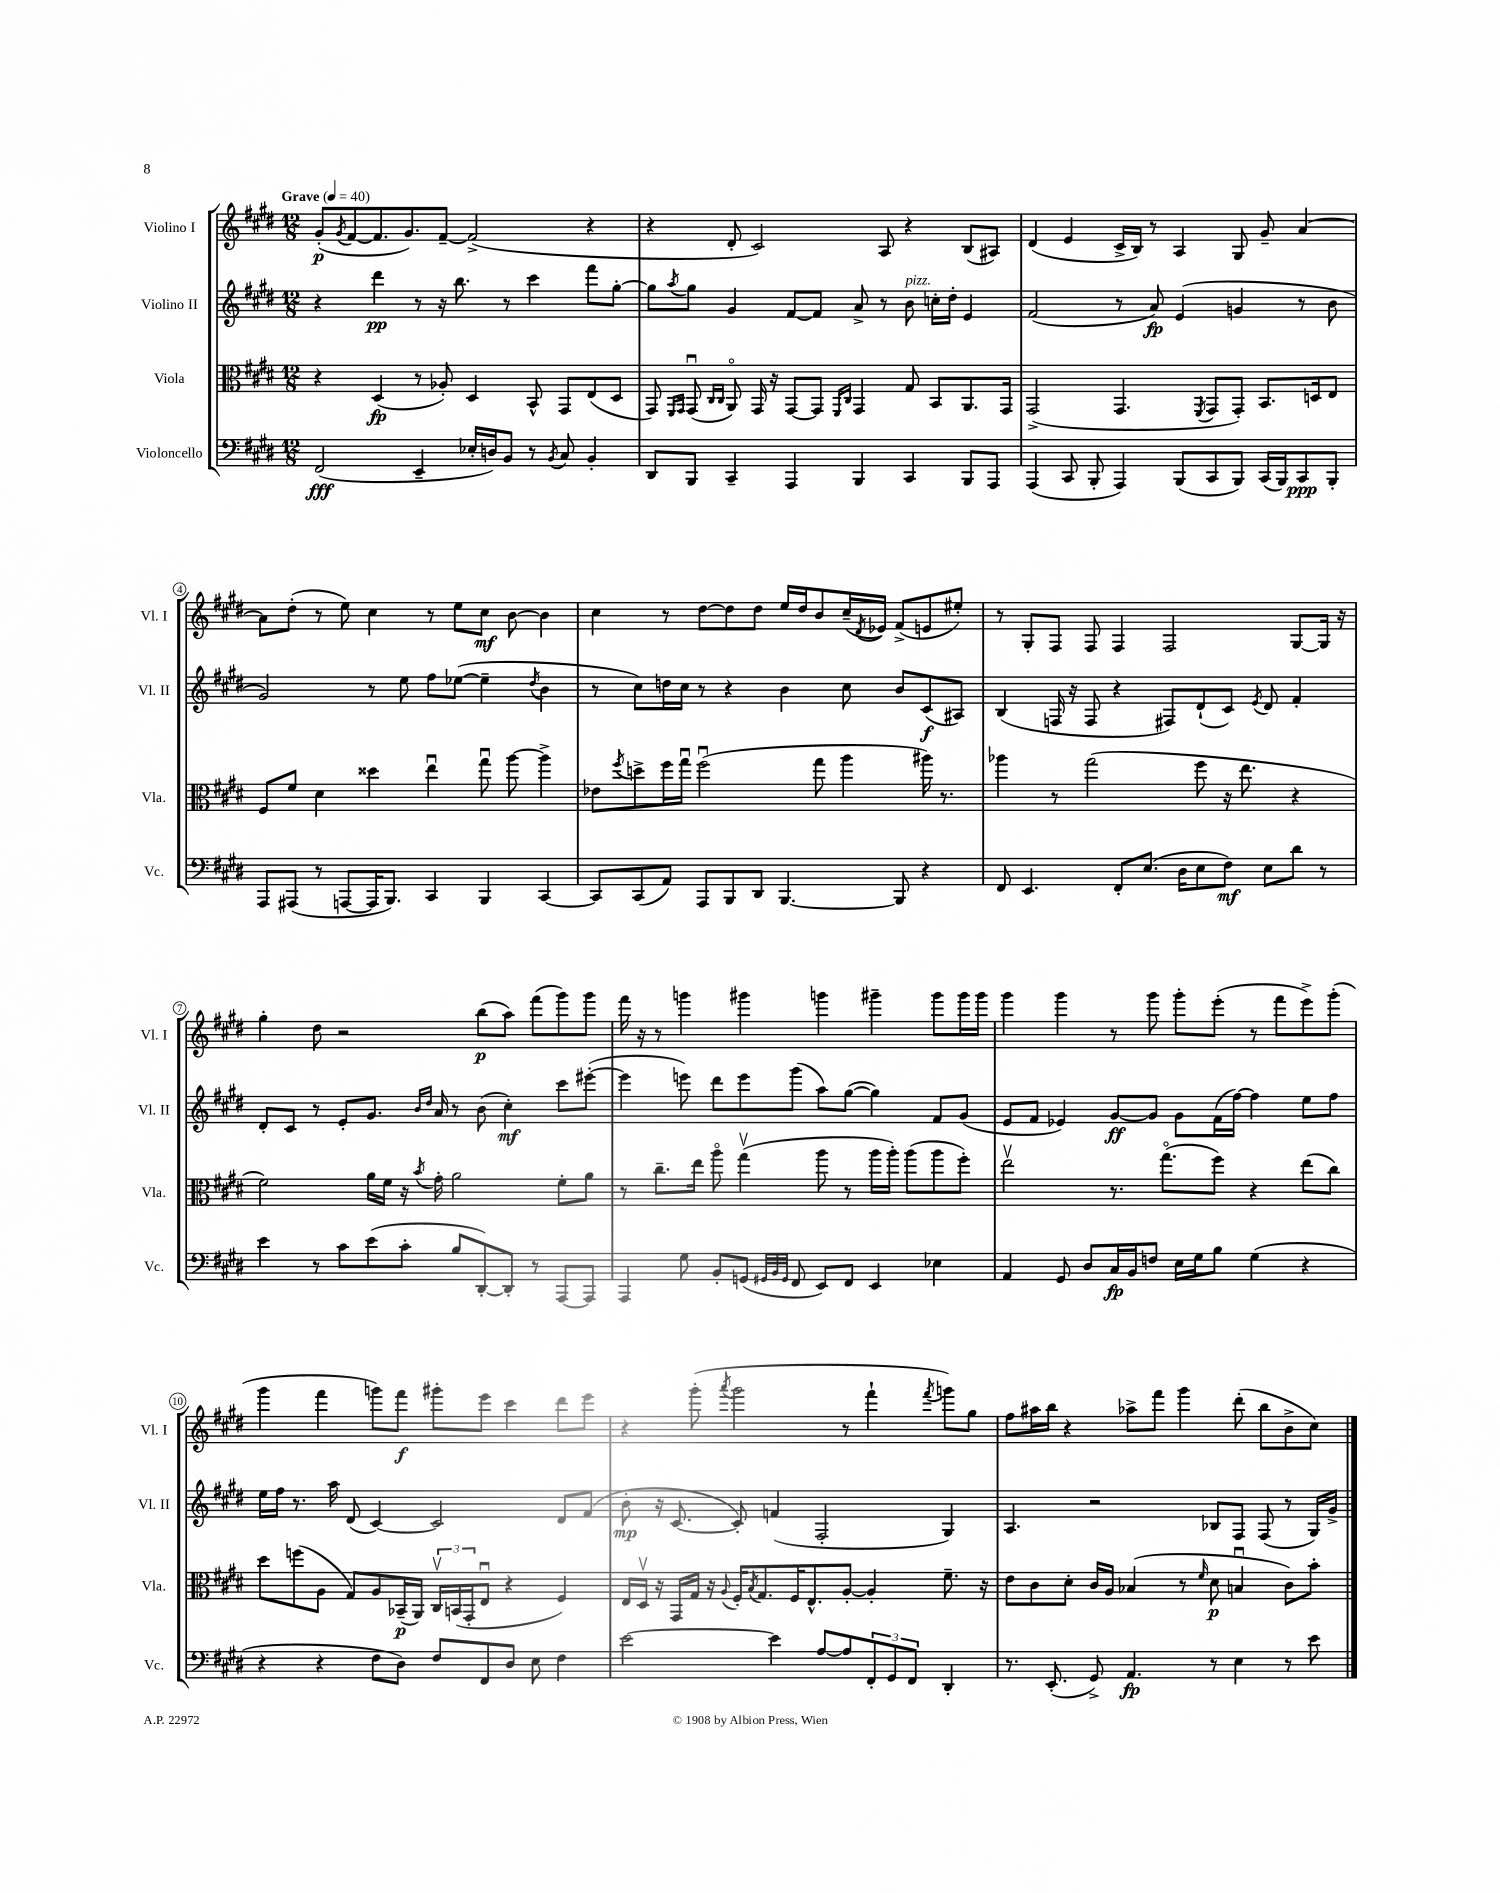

**kern	**kern	**kern	**kern
*staff4	*staff3	*staff2	*staff1
*clefF4	*clefC3	*clefG2	*clefG2
*k[f#c#g#d#]	*k[f#c#g#d#]	*k[f#c#g#d#]	*k[f#c#g#d#]
*M12/8	*M12/8	*M12/8	*M12/8
*MM40	*MM40	*MM40	*MM40
(2FF#	4r	4r	(8g#'
.	.	.	8qg#
.	.	.	[8f#
.	(4D#	4ddd#	8.f#]
.	.	.	8.g#)
4EE~	8r	8r	.
.	8A-')	16r	[8f#~
.	.	8.bb	.
16E-'	4D#	.	(2f#^]
16D)	.	.	.
8BB	.	8r	.
8r	8BB^^	4ccc#	.
8qBB	.	.	.
8C#	8GG#	.	.
4BB'	(8E	8fff#	4r
.	8D#	[8gg#'	.
=	=	=	=
8DD#	8GG#)	8gg#]	4r
.	16qqFF#	.	.
.	16qqGG#	8qaa	.
8BBB	(8GG#u	8gg#	.
.	16qqC#	.	.
.	16qqC#	.	.
4CC#~	8AAo)	4g#	8d#'
.	16GG#	.	2c#)
.	16r	.	.
4AAA	[8GG#	[8f#	.
.	8GG#]	8f#]	.
.	16qqFF#	.	.
.	16qqC#	.	.
4BBB	4GG#	8a^	.
.	.	8r	8A
4CC#	8G#	8b	4r
.	8BB	16cc'	.
.	.	16dd#'	.
8BBB	8.AA	4e	(8B
8AAA	.	.	8A#)
.	16GG#	.	.
=	=	=	=
(4AAA	(2GG#^	(2f#	(4d#
8CC#	.	.	4e
8BBB'	.	.	.
4AAA)	4.GG#	8r	16c#^
.	.	.	16B)
.	.	8a)	8r
(8BBB	.	(4e	4A
.	8qFF#	.	.
8CC#	8GG#	.	.
8BBB)	8GG#')	4g	8G#
(16CC#	8.BB	.	8g#~
16BBB)	.	.	.
8CC#	.	8r	[4a
.	16D	.	.
8BBB'	8E	8b	.
=	=	=	=
8AAA	8F#	2g#)	8a]
(8AAA#	8f#	.	(8dd#'
8r	4d#	.	8r
[8AAA	.	.	8ee)
16AAA]	4dd##	8r	4cc#
8.BBB)	.	.	.
.	.	8ee	.
4CC#	4eeu	8ff#	8r
.	.	([8ee-	8ee
4BBB	8gg#u	4ee-~]	8cc#
.	[8aa	.	[8b
.	.	8qdd#	.
[4CC#	4aa^]	4b	4b]
=	=	=	=
8CC#]	8e-	8r	4cc#
.	8qff#	.	.
(8CC#	8dd^	8cc#)	.
8AA)	16ff#	16dd	8r
.	16gg#u	16cc#	.
8AAA	(2ff#u	8r	[8dd#
8BBB	.	4r	8dd#]
8DD#	.	.	8dd#
[4.BBB	.	4b	16ee
.	.	.	16dd#
.	8gg#	.	8b
.	4aa	8cc#	(16cc#~
.	.	.	8qd#
.	.	.	16e-)
8BBB]	.	8b	(8f#^
4r	16aa#)	(8c#	8e
.	8.r	.	.
.	.	8A#)	8ee#')
=	=	=	=
8FF#	4aa-	(4B	8r
4.EE	.	.	8G#'
.	8r	16F	8F#
.	.	16r	.
.	(2gg#	8F	8F#
8FF#'	.	4r	4F#
(8.E	.	.	.
.	.	8F#)	2F#
16D#	.	.	.
8E	8ff#	(8d#`	.
8F#)	16r	8c#)	.
.	8.ee	.	.
.	.	8qe	.
8E	.	8d#	.
8d#	4r	4f#'	[8G#
8r	.	.	16G#]
.	.	.	16r
=	=	=	=
4e	2f#)	8d#'	4gg#'
.	.	8c#	.
8r	.	8r	8dd#
8c#	.	8e'	2r
(8e	16a	8.g#	.
.	16f#	.	.
8c#'	16r	.	.
.	.	16qqb	.
.	8qb	16qqdd#	.
.	16g#'	16a	.
8B	2a	8r	.
[8DD#')	.	(8b	(8bb
8DD#']	.	4cc#')	8aa)
8r	.	.	(8fff#
[8AAA	8f#'	8ccc#	8ggg#)
8AAA]	8a	([8eee#'	8ggg#
=	=	=	=
4AAA	8r	4eee#]	16fff#
.	.	.	16r
.	8.cc#~	.	8r
8G#	.	8eee)	4ggg
.	16ee	.	.
8BB'	8aao	8ddd#	.
(8GG	(4gg#v	8eee	4ggg#
32qqGG#	.	.	.
32qqBB	.	.	.
32qqGG#	.	.	.
8FF#	.	(8ggg#	.
8EE)	8aa	8aa)	4ggg
8FF#	8r	([8gg#	.
4EE	16aa	4gg#])	4ggg#~
.	16aa')	.	.
.	(8aa	.	.
4E-	8aa	8f#	8ggg#
.	8ff#')	(8g#	16ggg#
.	.	.	16ggg#
=	=	=	=
4AA	2eev	8e	4ggg#
.	.	8f#	.
8GG#	.	4e-)	4ggg#
8D#	.	.	.
16C#	8.r	[8g#	8r
16BB	.	.	.
8F	.	8g#]	8ggg#
.	(8.gg#o	.	.
16E	.	8g#	8ggg#'
16G#	.	.	.
8B	8ff#)	(16f#	(8eee'
.	.	[16ff#)	.
(4G#	4r	4ff#]	8r
.	.	.	8fff#
4r	(8ee	8ee	8eee^)
.	8cc#)	8ff#	(8ggg#'
=	=	=	=
4r	8dd#	16ee	4ggg#
.	.	16ff#	.
.	(8ff	8.r	.
4r	8A	.	4fff#
.	.	16aa	.
.	8G#)	(8d#	.
8F#	8A	[4c#)	8ggg)
8D#)	(16BB-~	.	8fff#
.	16AA)	.	.
8F#	24C#v	2c#]	8ggg#'
.	(24BB	.	.
.	24GG#'	.	.
8FF#	8Eu	.	8eee
8D#	4r	.	4ccc#
8E	.	.	.
4F#	4F#)	8d#	8ddd#
.	.	(8f#	8eee
=	=	=	=
[2e	16E	8b'	4r
.	16D#v	.	.
.	16r	16r	.
.	16GG#	[8.c#	.
.	16G#	.	(8ggg#'
.	16r	.	.
.	8qqA	.	8qaaa
.	16F#'	8c#'])	2ggg#
.	8qB	.	.
.	8.G#	.	.
4e]	.	(4f	.
.	16F#	.	.
.	8.E^^	.	.
[8A	.	2F#'	.
8A]	[8A'	.	8r
12FF#'	4A']	.	4fff#`
12GG#	.	.	.
12FF#	.	.	.
.	.	.	8qfff#
4DD#'	8.f#~	4G#)	8ggg)
.	.	.	8gg#
.	16r	.	.
=	=	=	=
8.r	8e	4.A	8ff#
.	8c#	.	16aa#
(8.EE'	.	.	16bb
.	8d#'	.	4r
8GG#^)	16c#	2r	.
.	16A	.	.
4.AA	(4B-	.	8aa-^
.	.	.	8fff#
.	8r	.	4ggg#
.	16qqf#	.	.
8r	8d#	8B-	.
4E	4Bu	8F#	(8ddd#'
.	.	(8F#	8bb
8r	8c#)	8r	8b^
8e	8b'	16G#)	8cc#)
.	.	16g#^	.
==	==	==	==
*-	*-	*-	*-
